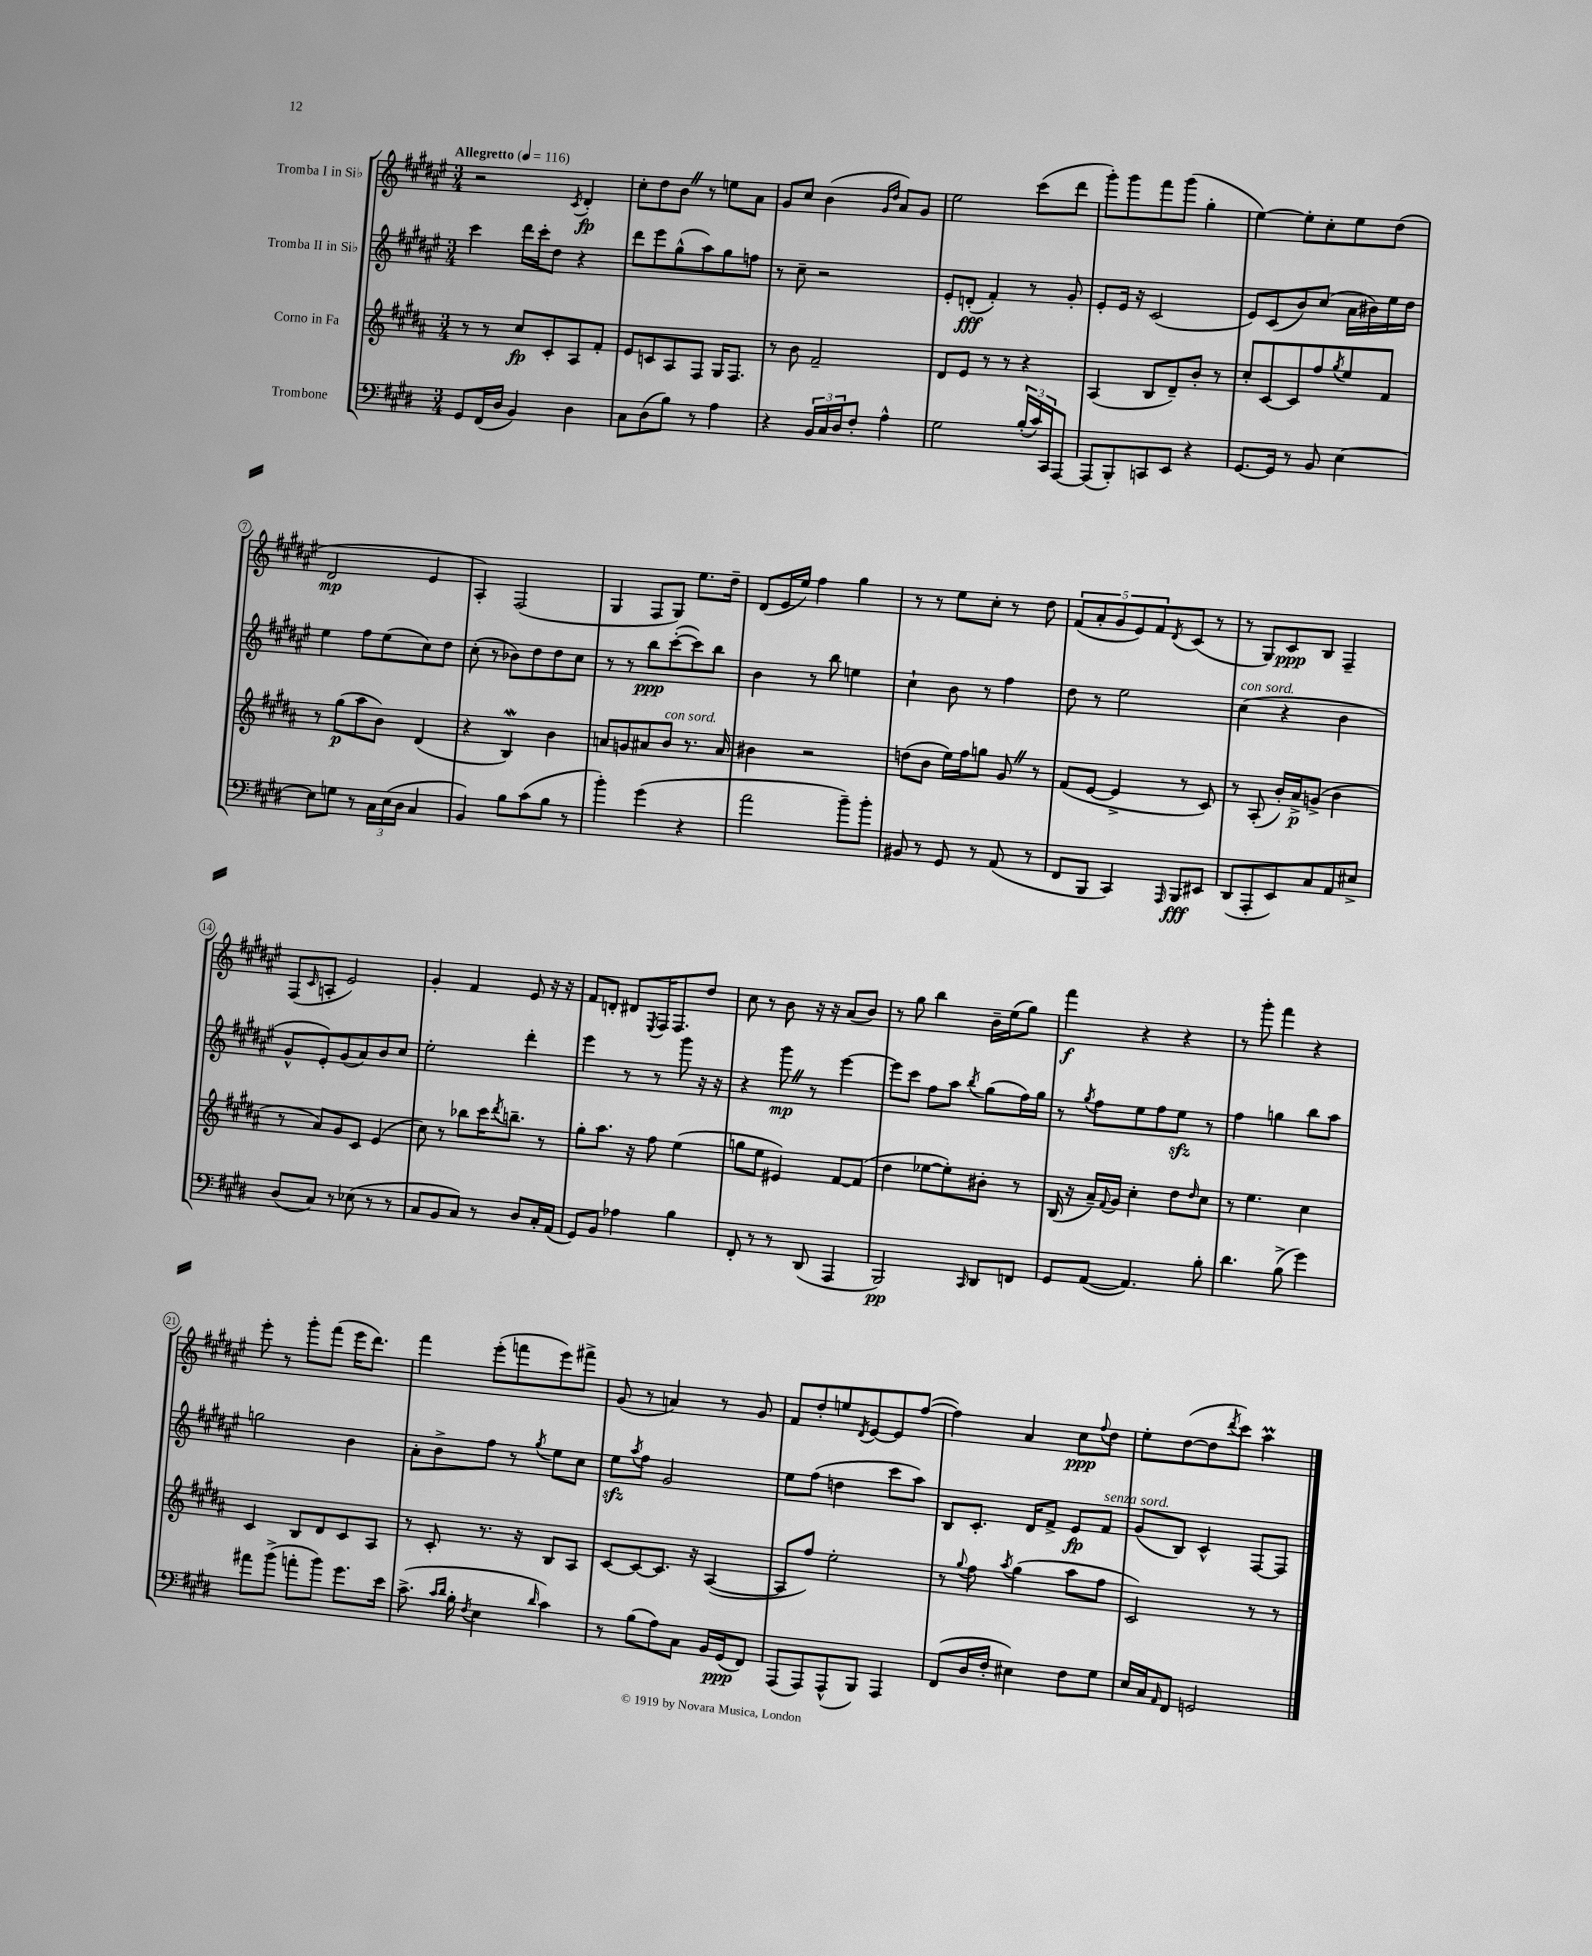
<<
\new StaffGroup <<
\new Staff = "s0" \with { instrumentName = "Tromba I in Sib" } {
    \clef treble \key fis \major \numericTimeSignature \time 3/4 \tempo "Allegretto" 4 = 116
    r2 \acciaccatura { cis'8 } dis'4-.\fp |
    cis''8-. dis''8 b'8 \once \override BreathingSign.text = \markup { \musicglyph "scripts.caesura.straight" } \breathe r8 e''8 ais'8 |
    gis'8 cis''8 b'4( \grace { gis'16 dis''16 } ais'8) gis'8 |
    eis''2 cis'''8( dis'''8 |
    gis'''8-.) gis'''8 fis'''8 gis'''8( gis''4-. |
    eis''4~) eis''8-. cis''8-. eis''8 dis''8( |
    dis'2\mp eis'4 |
    ais4-.) fis2( |
    gis4 fis8 gis8) eis''8. dis''16-- |
    dis'8( eis'16 eis''16) fis''4 gis''4 |
    r8 r8 eis''8 cis''8-. r8 dis''8 |
    \tuplet 5/4 { fis'8( ais'8-. gis'8 eis'8) fis'8 } \acciaccatura { dis'8 } cis'8( r8 |
    r8 gis8) cis'8\ppp b8 fis4-- |
    fis8( \grace { cis'16 } a8-. eis'2) |
    gis'4-. fis'4 eis'8 r16 r16 |
    fis'8 d'8-. dis'8 \acciaccatura { eis8 } fis16 fis8. dis''8 |
    cis''8 r8 b'8 r16 r16 ais'8( b'8) |
    r8 gis''8 b''4 b'16-- eis''16( gis''8) |
    fis'''4\f r4 r4 |
    r8 gis'''8-. fis'''4 r4 |
    eis'''8-. r8 gis'''8-. fis'''8( eis'''16 dis'''8.) |
    fis'''4 eis'''8-.( f'''8 eis'''8) fis'''8-> |
    gis'8( r8 a'4) r8 gis'8 |
    fis'8 dis''8-. e''8 \acciaccatura { dis'8 } eis'8~ eis'8 fis''8~( |
    fis''4) ais'4 cis''8\ppp \appoggiatura { fis''8 } dis''8 |
    eis''8-. dis''8~( dis''8 \acciaccatura { dis'''8 } cis'''8) ais''4\prall \bar "|." |
}
\new Staff = "s1" \with { instrumentName = "Tromba II in Sib" } {
    \clef treble \key fis \major \numericTimeSignature \time 3/4
    cis'''4 dis'''16 cis'''16-. dis''8 r4 |
    dis'''8 eis'''8 gis''8-^( ais''8) gis''8 f''8 |
    r8 cis''8-- r2 |
    eis'8-. d'8-.\fff( fis'4-.) r8 gis'8-. |
    eis'8-. eis'16 r16 cis'2( |
    eis'8) cis'8( b'8) cis''8( ais'16 bis'16) eis''16 dis''16 |
    eis''4 fis''8 eis''8( cis''8) dis''8 |
    cis''8-.( r8 bes'8) dis''8 dis''8 cis''8 |
    r8 r8 b''8\ppp cis'''8~-.( cis'''8) b''8 |
    b'4 r8 b''8 e''4 |
    cis''4-! b'8 r8 fis''4 |
    dis''8 r8 eis''2 |
    cis''4^\markup { \italic "con sord." }( r4 b'4 |
    gis'8-^ eis'8-.) gis'8( ais'8) b'8 cis''8 |
    eis''2-. dis'''4-. |
    eis'''4 r8 r8 gis'''8 r16 r16 |
    r4 gis'''8\mp \once \override BreathingSign.text = \markup { \musicglyph "scripts.caesura.straight" } \breathe r8 eis'''4~ |
    eis'''8 cis'''8 fis''8 ais''8 \acciaccatura { b''8 } gis''8( fis''16) gis''16 |
    r8 \acciaccatura { gis''8 } fis''8 eis''8 fis''8 eis''8\sfz r8 |
    fis''4 g''4 b''8 ais''8 |
    g''2 b'4 |
    ais'8-. b'8-> fis''8 r8 \acciaccatura { gis''8 } eis''8 cis''8 |
    eis''8\sfz \acciaccatura { ais''8 } fis''8 gis'2 |
    eis''8 fis''8( d''4 cis'''8 ais''8) |
    b8 cis'8.-. dis'16 fis'8-> eis'8\fp fis'8^\markup { \italic "senza sord." } |
    gis'8( b8) cis'4-^ fis8~ fis8 \bar "|." |
}
\new Staff = "s2" \with { instrumentName = "Corno in Fa" } {
    \clef treble \key b \major \numericTimeSignature \time 3/4
    r8 r8 cis''8\fp cis'8-. ais8 fis'8-. |
    e'8 c'8 ais8 fis8 gis16 fis8. |
    r8 b'8 fis'2-- |
    dis'8 e'8 r8 r8 r4 |
    ais4( b8 dis'8--) b'8-. r8 |
    cis''8-. cis'8~ cis'8 fis''8 \acciaccatura { gis''8 } e''8 fis'8 |
    r8 gis''8\p( ais''8 b'8) dis'4( |
    r4 b4\mordent) b'4 |
    a'8 g'8 ais'8 b'8^\markup { \italic "con sord." } r8. ais'16 |
    bis'4 r2 |
    d''8( b'8 e''16) fis''16 g''8 gis'8 \once \override BreathingSign.text = \markup { \musicglyph "scripts.caesura.straight" } \breathe r8 |
    fis'8( e'8~ e'4-> r8 cis'8) |
    r8 ais8-.( b'16-.) ais'16->\p g'8->( b'4 |
    r8 ais'8) gis'8 cis'8 e'4( |
    cis''8) r8 bes''8 cis'''16 \acciaccatura { dis'''8 } b''8.-- r8 |
    gis''8-. ais''8. r16 fis''8 e''4( |
    g''8 e''8 eis'4) fis'8~ fis'8( |
    dis''4 ees''8~ ees''8-.) bis'8-. r8 |
    b16( r16 ais'16--) \appoggiatura { fis'8 } gis'16 cis''4-. dis''8 \grace { dis''16 } cis''8 |
    r8 e''4. cis''4 |
    cis'4 b8 dis'8 cis'8 ais8 |
    r8 cis'8-. r8. r16 b8 ais8 |
    cis'8~ cis'8~ cis'8. r16 ais4~( |
    ais8 fis''8) e''2-. |
    r8 \appoggiatura { gis''8 } fis''8 \acciaccatura { ais''8 } gis''4( ais''8 fis''8 |
    cis'2) r8 r8 \bar "|." |
}
\new Staff = "s3" \with { instrumentName = "Trombone" } {
    \clef bass \key e \major \numericTimeSignature \time 3/4
    gis,8 fis,16( dis16 b,4) dis4 |
    cis8 dis8( b8) r8 a4 |
    r4 \tuplet 3/2 { b,16 cis16 dis16 } fis8-. a4-^ |
    gis2 \tuplet 3/2 { b16-.( cis'16) cis,16 } a,,8~ |
    a,,8( b,,8-.) c,8 e,8 r4 |
    gis,8.~ gis,16 r8 b,8 e4~ |
    e8 g8 r8 \tuplet 3/2 { cis16 e16( dis16 } cis4 |
    b,4) b8 cis'8( b8 r8 |
    b'4-.) gis'4( r4 |
    a'2 b'8--) b'8-. |
    bis,8 r8 gis,8 r8 a,8( r8 |
    fis,8 b,,8 cis,4) \grace { a,,16 } b,,8\fff eis,8 |
    dis,8( a,,8-. e,8) cis8 a,8 eis8-> |
    dis8( cis8) r8 ees8( r8 r8 |
    cis8 b,8 cis8) r8 dis8 cis16-. a,16( |
    gis,8) b,8 aes4 b4 |
    fis,8-. r8 r8 dis,8( a,,4 |
    b,,2\pp) \grace { cis,16 } dis,8 f,8 |
    gis,8 a,8~( a,4.) b8-. |
    dis'4. b8->( gis'4) |
    ais'8 b'8->( a'8-. b'8) gis'8. e'16 |
    cis'8.->( \grace { cis'16 dis'16 } b16-. \acciaccatura { fis8 } e4 \grace { dis'16 } cis'4) |
    r8 b8( a8) cis8 b,16 gis,16\ppp( fis,8) |
    a,,8( a,,8) a,,8-^( b,,8) a,,4 |
    fis,8( dis16 fis16-. eis4) fis8 gis8 |
    e16 cis16 \grace { a,16 } fis,8 g,2 \bar "|." |
}
>>
>>
\layout { \context { \Score \override BarNumber.stencil = #(make-stencil-circler 0.1 0.3 ly:text-interface::print) } }
